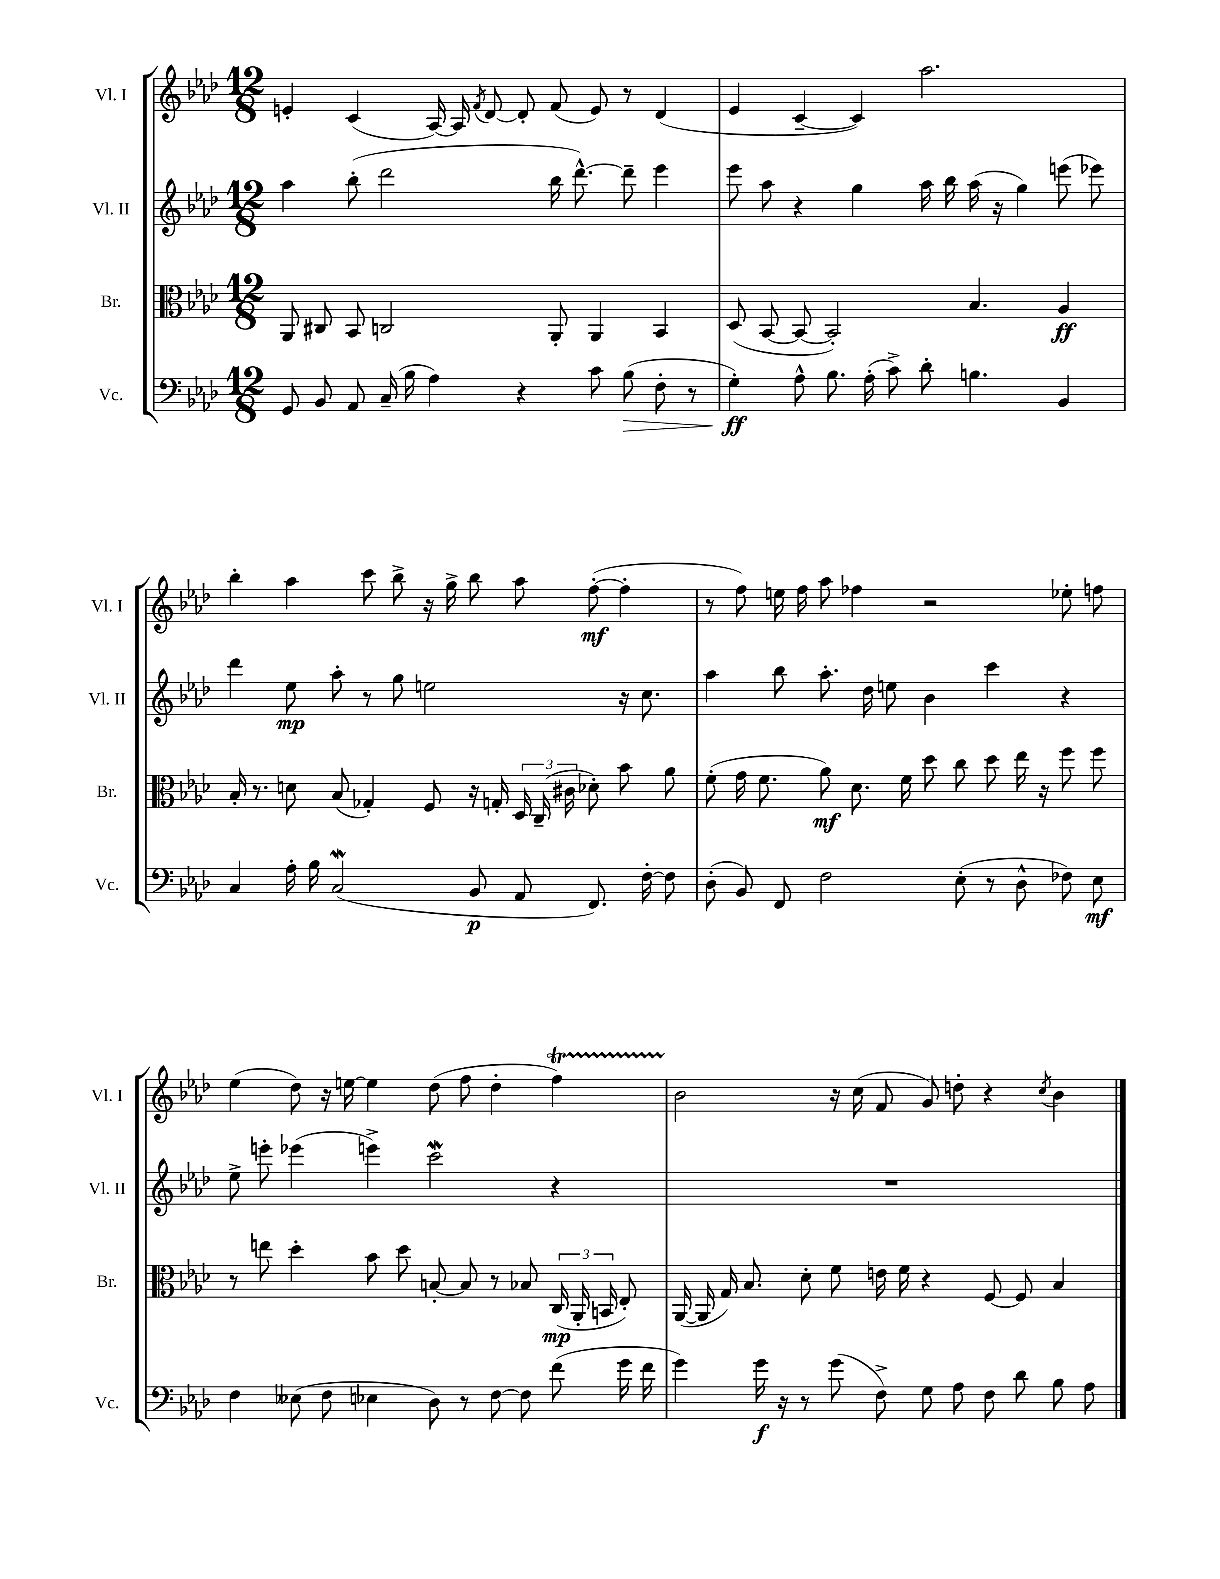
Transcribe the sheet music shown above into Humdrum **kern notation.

**kern	**dynam	**kern	**dynam	**kern	**dynam	**kern	**dynam
*part4	*part4	*part3	*part3	*part2	*part2	*part1	*part1
*staff4	*staff4	*staff3	*staff3	*staff2	*staff2	*staff1	*staff1
*I"Vc.	*	*I"Br.	*	*I"Vl. II	*	*I"Vl. I	*
*I'Vc.	*	*I'Br.	*	*I'Vl. II	*	*I'Vl. I	*
*clefF4	*	*clefC3	*	*clefG2	*	*clefG2	*
*k[b-e-a-d-]	*	*k[b-e-a-d-]	*	*k[b-e-a-d-]	*	*k[b-e-a-d-]	*
*M12/8	*	*M12/8	*	*M12/8	*	*M12/8	*
=9	=9	=9	=9	=9	=9	=9	=9
8GG/	.	8AA-/	.	4aa-\	.	4en'/	.
8BB-/	.	8C#X/	.	.	.	.	.
8AA-/	.	8BB-/	.	(8bb-'\	.	(4c/	.
(16C~/	.	2Cn/	.	2ddd-\	.	.	.
16B-\	.	.	.	.	.	.	.
4A-\)	.	.	.	.	.	[16A-/)	.
.	.	.	.	.	.	16A-/]	.
.	.	.	.	.	.	8qf/	.
.	.	.	.	.	.	[8d-/	.
4r	.	.	.	.	.	8d-'/]	.
.	.	8AA-'/	.	16bb-\	.	(8f/	.
.	.	.	.	[8.ddd-^^\)	.	.	.
8c\	.	4AA-/	.	.	.	8e/)	.
!	!LO:HP:b	!	!	!	!	!	!
(8B-\	>	.	.	8ddd-~\]	.	8r	.
8F'\	.	4BB-/	.	4eee-\	.	(4d-/	.
8r	.	.	.	.	.	.	.
=10	=10	=10	=10	=10	=10	=10	=10
4G'\)	ff	(8D-/	.	8eee-\	.	4e-/	.
.	.	[8BB-/	.	8aa-\	.	.	.
8A-^^\	]	8BB-/_	.	4r	.	[4c~/	.
8.B-\	.	2BB-'/])	.	.	.	.	.
.	.	.	.	4gg\	.	4c/])	.
(16A-'\	.	.	.	.	.	.	.
8c^\)	.	.	.	.	.	.	.
8d-'\	.	.	.	16aa-\	.	2.aa-\	.
.	.	.	.	16bb-\	.	.	.
4.Bn\	.	4.B-/	.	(16aa-\	.	.	.
.	.	.	.	16r	.	.	.
.	.	.	.	4gg\)	.	.	.
4BB-/	.	4A-/	ff	(8eeen\	.	.	.
.	.	.	.	8eee-X\)	.	.	.
!!LO:LB:g=z
=11	=11	=11	=11	=11	=11	=11	=11
4C/	.	16B-'/	.	4ddd-\	.	4bb-'\	.
.	.	8.r	.	.	.	.	.
16A-'\	.	8dn\	.	8ee-\	mp	4aa-\	.
16B-\	.	.	.	.	.	.	.
(2CW/	.	(8B-/	.	8aa-'\	.	.	.
.	.	4G-X'/)	.	8r	.	8ccc\	.
.	.	.	.	8gg\	.	8bb-^\	.
.	.	8F/	.	2een\	.	16r	.
.	.	.	.	.	.	16gg^\	.
8BB-/	p	16r	.	.	.	8bb-\	.
.	.	16Gn'/	.	.	.	.	.
8AA-/	.	24D-/	.	.	.	8aa-\	.
.	.	(24C~/	.	.	.	.	.
.	.	24c#X\	.	.	.	.	.
8.FF/)	.	8d-X'\)	.	.	.	([8ff'\	mf
.	.	8b-\	.	16r	.	4ff'\]	.
[16F'\	.	.	.	8.cc\	.	.	.
8F\]	.	8a-\	.	.	.	.	.
=12	=12	=12	=12	=12	=12	=12	=12
(8D-'\	.	(8f'\	.	4aa-\	.	8r	.
8BB-/)	.	16g\	.	.	.	8ff\)	.
.	.	8.f\	.	.	.	.	.
8FF/	.	.	.	8bb-\	.	16een\	.
.	.	.	.	.	.	16ff\	.
2F\	.	8a-\)	mf	8.aa-'\	.	8aa-\	.
.	.	8.d-\	.	.	.	4ff-X\	.
.	.	.	.	16dd-\	.	.	.
.	.	.	.	8een\	.	.	.
.	.	16f\	.	.	.	.	.
.	.	8dd-\	.	4b-\	.	2r	.
(8E-'\	.	8cc\	.	.	.	.	.
8r	.	8dd-\	.	4ccc\	.	.	.
8D-^^\	.	16ee-\	.	.	.	.	.
.	.	16r	.	.	.	.	.
8F-X\)	.	8ff\	.	4r	.	8ee-X'\	.
8E-\	mf	8ff\	.	.	.	8ffn\	.
!!LO:LB:g=z
=13	=13	=13	=13	=13	=13	=13	=13
4F\	.	8r	.	8ee-^\	.	(4ee-\	.
.	.	8een\	.	8eeen'\	.	.	.
(8E--X\	.	4dd-'\	.	(4eee-X\	.	8dd-\)	.
8F\	.	.	.	.	.	16r	.
.	.	.	.	.	.	[16een\	.
4E-X\	.	8b-\	.	4eeen^\)	.	4ee\]	.
.	.	8dd-\	.	.	.	.	.
8D-\)	.	[8Bn'/	.	2cccW\	.	(8dd-\	.
8r	.	8B/]	.	.	.	8ff\	.
[8F\	.	8r	.	.	.	4dd-'\	.
8F\]	.	8B-X/	.	.	.	.	.
(8f\	.	(24C/	mp	4r	.	4ffT\)	.
.	.	24AA-'/	.	.	.	.	.
.	.	24BBn/	.	.	.	.	.
16g\	.	8E-'/)	.	.	.	.	.
16f\	.	.	.	.	.	.	.
=14	=14	=14	=14	=14	=14	=14	=14
4g\)	.	([16AA-/	.	1.r	.	2b-\	.
.	.	16AA-/]	.	.	.	.	.
.	.	16G/)	.	.	.	.	.
.	.	8.B-/	.	.	.	.	.
16g\	f	.	.	.	.	.	.
16r	.	.	.	.	.	.	.
8r	.	8d-'\	.	.	.	.	.
(8g\	.	8f\	.	.	.	16r	.
.	.	.	.	.	.	(16cc\	.
8F^\)	.	16en\	.	.	.	8f/	.
.	.	16f\	.	.	.	.	.
8G\	.	4r	.	.	.	8g/)	.
8A-\	.	.	.	.	.	8ddn'\	.
8F\	.	[8F/	.	.	.	4r	.
8d-\	.	8F/]	.	.	.	.	.
.	.	.	.	.	.	8qcc/	.
8B-\	.	4B-/	.	.	.	4b-\	.
8A-\	.	.	.	.	.	.	.
==	==	==	==	==	==	==	==
*-	*-	*-	*-	*-	*-	*-	*-
